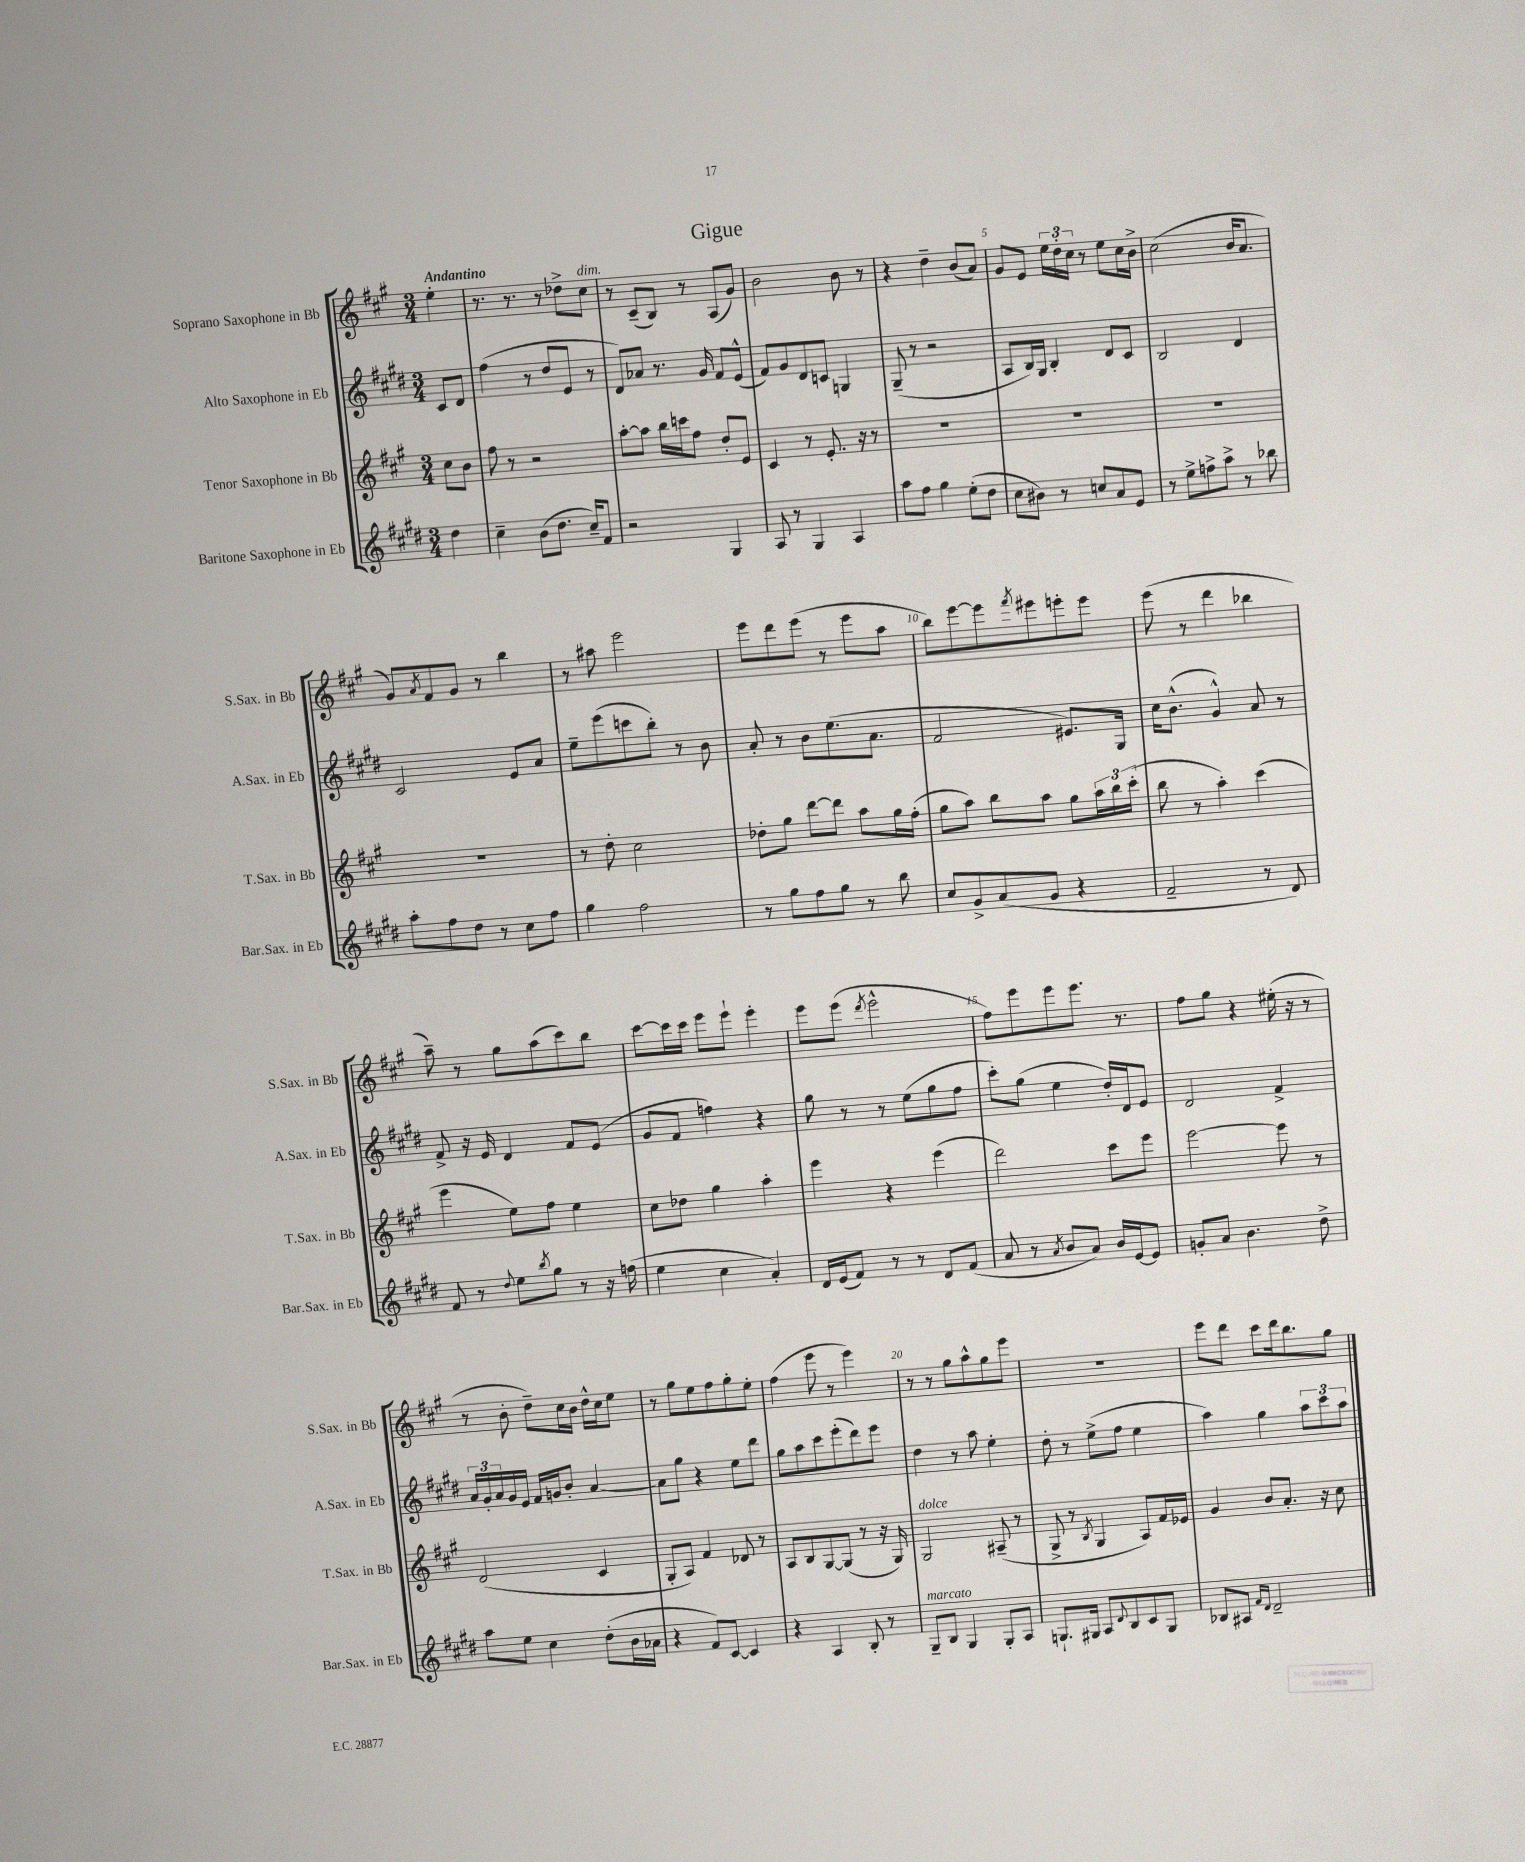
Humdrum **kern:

**kern	**kern	**kern	**kern
*staff4	*staff3	*staff2	*staff1
*clefG2	*clefG2	*clefG2	*clefG2
*k[f#c#g#d#]	*k[f#c#g#]	*k[f#c#g#d#]	*k[f#c#g#]
*M3/4	*M3/4	*M3/4	*M3/4
4dd#	8cc#	8c#	4ee'
.	8b	8d#	.
=	=	=	=
4cc#~	8ff#	(4ff#	8.r
.	8r	.	.
.	.	.	8.r
(8b	2r	8r	.
8.dd#	.	8dd#	8r
.	.	8e	8dd-^
16cc#~)	.	.	.
8f#	.	8r	8cc#
=	=	=	=
2r	[8aa'	8d#)	8r
.	8aa]	8a-	(8c#~
.	16bb	8.r	8B)
.	16ccc	.	.
.	8ff#	.	8r
.	.	16g#	.
4G#	8dd'	8f#	(8A
.	8e	(8e^^	8g#)
=	=	=	=
8A	4c#	8f#)	2b
8r	.	8g#	.
4G#	8r	8d#	.
.	8.e'	8c	.
4A	.	4G	8b
.	16r	.	.
.	8r	.	8r
=	=	=	=
8aa	2.r	(8G#~	4r
8ff#	.	8r	.
4gg#	.	2r	4dd~
(8ee'	.	.	(8b
8dd#	.	.	8a)
=	=	=	=
8cc#	2.r	8A	8g#
8b#)	.	16B)	8e
.	.	16G#	.
8r	.	4B'	24ee
.	.	.	24dd'
.	.	.	24cc#
8cc	.	.	8r
8a	.	8d#	8ee
8e	.	8c#	16cc#
.	.	.	16b^
=	=	=	=
8r	2.r	2B	(2cc#
8ee^	.	.	.
8ff^	.	.	.
8aa^	.	.	.
8r	.	4d#	16b
.	.	.	8.a
8bb-	.	.	.
=	=	=	=
8aa'	2.r	2c#	8g#)
.	.	.	8qa
8ff#	.	.	8f#
8dd#	.	.	8g#
8r	.	.	8r
8cc#	.	8e	4bb
8ff#	.	8a	.
=	=	=	=
4gg#	8r	8ee~	8r
.	8dd'	(8eee	8aa#
2ff#	2cc#	8ccc	2eee
.	.	8bb')	.
.	.	8r	.
.	.	8b	.
=	=	=	=
8r	8dd-'	8a'	8eee
8gg#	8gg#	8r	8ddd
8ff#	[8ddd	8b	(8eee
8gg#	8ddd]	(8.ee	8r
8r	8aa	.	8eee
.	.	8.a	.
8bb	16gg#	.	8aa
.	(16ff#'	.	.
=	=	=	=
8cc#	8gg#	2f#	8bb)
8g#^	8aa)	.	[8eee
(8a	8bb	.	8eee]
.	.	.	8qfff#
8g#	8aa	.	8eee#
4r	8gg#	8.e#)	8eee'
.	24aa	.	8eee
.	24bb	.	.
.	.	16G#	.
.	(24ccc#'	.	.
=	=	=	=
2f#~	8bb	16cc#	(8eee
.	.	(8.b^^	.
.	8r	.	8r
.	4aa')	4g#^^)	4ddd
8r	(4ccc#	8a	4bb-
8d#)	.	8r	.
=	=	=	=
8f#	4eee	8f#^	8aa~)
8r	.	16r	8r
.	.	16e	.
8qqdd#	.	.	.
8ee	8ee)	4d#	8gg#
8qbb	.	.	.
8gg#	8ff#	.	(8aa
8r	4ee	8f#	8ccc#)
16r	.	(8e	8bb
(16ff	.	.	.
=	=	=	=
4ee	8cc#	8g#	[8ccc#
.	8dd-	8f#	16ccc#]
.	.	.	16ccc#
4cc#	4gg#	4ff)	8eee
.	.	.	8eee`
4a')	4aa'	4r	4eee'
=	=	=	=
16d#	4eee	8gg#	8eee
(16e	.	.	.
8f#)	.	8r	(8eee
.	.	.	8qddd
8r	4r	8r	2eee^^
8r	.	(8ee	.
8d#	(4eee	8gg#	.
(8f#	.	8ff#	.
=	=	=	=
8a	2ddd)	8ccc#')	8ff#)
8r	.	(8gg#	8eee
8qa	.	.	.
8b	.	4ee	8eee
8a)	.	.	8.eee
16b	8ccc#	16dd#')	.
[16e	.	16d#	8.r
8e]	8eee	8e	.
=	=	=	=
8g'	[2eee	2d#	8ff#
8a	.	.	8gg#
4.b	.	.	4r
.	8eee]	4f#^	(16ee#'
.	.	.	16r
8dd#^	8r	.	8r
=	=	=	=
8aa	(2d	24a	8r
.	.	24g#'	.
.	.	24a	.
8ee	.	16g#	8b'
.	.	16e	.
4cc#	.	16f#	8dd~)
.	.	16g	.
.	.	8b'	16cc#
.	.	.	16b
(8dd#'	4c#	[4a	16dd^^
.	.	.	16cc#
16b	.	.	8ee
16a-	.	.	.
=	=	=	=
4r	8G#'	8a]	8r
.	8A)	8gg#	8gg#
8f#)	4f#	4r	8ee
[8c#	.	.	8ff#
4c#]	8d-	8ee	8gg#'
.	8r	8ddd#	8ee'
=	=	=	=
4r	8A	8gg#	(4ff#
.	8B	8aa	.
4A	[8G#	8ccc#	8eee
.	(8G#]	(8eee'	8r
8B'	8r	8ddd#)	4eee)
8r	16r	8eee	.
.	16G#)	.	.
=	=	=	=
8G#~	2G#	4dd#	8r
8B	.	.	8r
4G#	.	8r	8gg#
.	.	8aa	8aa^^
8G#'	(8A#~	4ee'	8gg#
8A	8r	.	8eee
=	=	=	=
8.G`	8G#^	8dd#'	2.r
.	8r	8r	.
16G#	.	.	.
.	8qB	.	.
8A	4G#	(8ee^	.
8qqd#	.	.	.
8B	.	8ff#	.
8c#	8A)	4ee	.
8G#	16f#	.	.
.	16e-	.	.
=	=	=	=
8B-	4g#	4aa)	8eee
8A#	.	.	8ddd
16qqf#	.	.	.
16qqd#	.	.	.
2d#~	8b	4gg#	8ccc#
.	8.a'	.	16ddd
.	.	.	8.bb
.	.	12aa	.
.	16r	.	.
.	.	12ccc#	.
.	8cc#	.	8gg#
.	.	12aa	.
==	==	==	==
*-	*-	*-	*-
